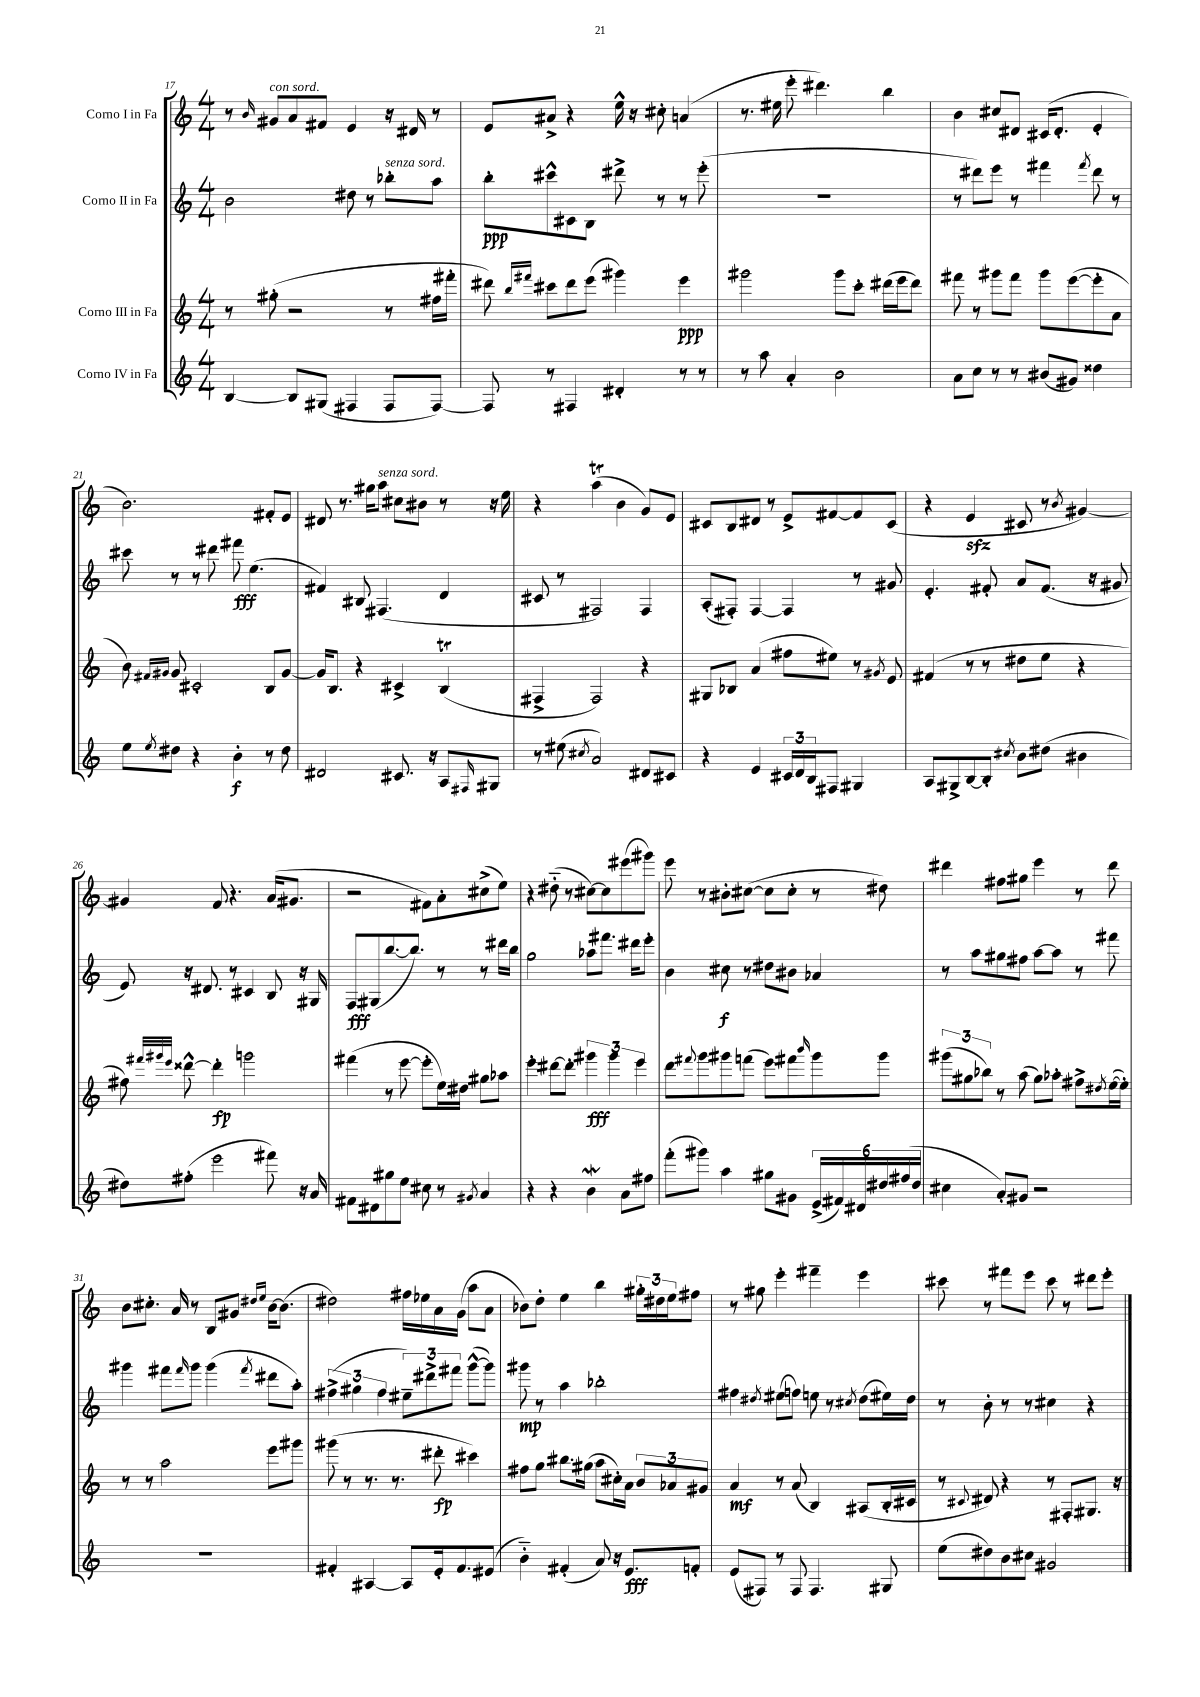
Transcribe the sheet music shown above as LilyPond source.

<<
\new StaffGroup <<
\new Staff = "s0" \with { instrumentName = "Corno I in Fa" } {
    \clef treble \key c \major \numericTimeSignature \time 4/4
    r8 \grace { b'16 } gis'8^\markup { \italic "con sord." } a'8 fis'8 e'4 r16 dis'16 r8 |
    e'8 ais'8-> r4 e''16-^ r16 cis''8-. a'4( |
    r8. eis''16 e'''8-. dis'''4.) b''4 |
    b'4 cis''8 dis'8 cis'16( dis'8.-. e'4-. |
    b'2.) fis'8-. e'8 |
    dis'8 r8. gis''16 a''8^\markup { \italic "senza sord." } cis''8 bis'8 r8 r16 e''16 |
    r4 a''4\trill( b'4 g'8) e'8 |
    cis'8 b8 dis'8 r8 e'8-> fis'8~ fis'8 cis'8( |
    r4 e'4\sfz cis'8 r8 \acciaccatura { b'8 } gis'4~) |
    gis'4 f'8 r4. a'16( gis'8. |
    r2 fis'8) a'8-. cis''8->( e''8) |
    r4 dis''8-_( r8 cis''8~) cis''8 eis'''8( gis'''8) |
    e'''8 r8 bis'8-. cis''8~( cis''8 cis''8-. r8 dis''8) |
    dis'''4 fis''8 gis''8 e'''4 r8 dis'''8 |
    b'8 cis''8.-. a'16 r8 b8 gis'8 \grace { dis''16 e''16 } b'16~ b'8.( |
    dis''2) fis''16 ees''16 a'16 g'16( a''8 a'8 |
    bes'8) d''8-. e''4 b''4 \tuplet 3/2 { gis''16-. dis''16 e''16 } fis''8 |
    r8 gis''8 e'''4-. fis'''4-- e'''4 |
    cis'''8 r8 fis'''8 e'''8 cis'''8 r8 dis'''8 e'''8-. \bar "|." |
}
\new Staff = "s1" \with { instrumentName = "Corno II in Fa" } {
    \clef treble \key c \major \numericTimeSignature \time 4/4
    b'2 dis''8 r8 bes''8-.^\markup { \italic "senza sord." } a''8 |
    b''8-.\ppp cis'''8-^ cis'8 b8 dis'''8-> r8 r8 e'''8-.( |
    R1 |
    r8 dis'''8) e'''8 r8 fis'''4 \acciaccatura { fis'''8 } dis'''8 r8 |
    cis'''8 r8 r8 dis'''8 fis'''8\fff e''4.( |
    fis'4) bis8 fis4.( d'4 |
    cis'8 r8 fis2) fis4 |
    a8-.( fis8-.) fis4~ fis4 r8 gis'8 |
    e'4.-. fis'8-. a'8 fis'8.( r16 gis'8 |
    e'8) r16 dis'8. r8 cis'4 b8 r16 gis16 |
    f8\fff gis8( b''8.~ b''8.) r8 r8 dis'''16 b''16 |
    g''2 aes''8 fis'''8. dis'''16 e'''8-. |
    b'4 cis''8\f r8 dis''8 bis'8 aes'4 |
    r8 a''8 gis''8 fis''8 a''8~ a''8 r8 fis'''8 |
    gis'''4 fis'''8 \grace { fis'''16 } gis'''8 gis'''4( \acciaccatura { fis'''8 } dis'''8 a''8-.) |
    \tuplet 3/2 { fis''4->( gis''4 fis''4 } \tuplet 3/2 { eis''8--) dis'''8-> fis'''8 } g'''8~-^( g'''8) |
    gis'''8\mp r8 a''4 bes''2-. |
    fis''4 \acciaccatura { dis''8 } eis''8( f''8) e''8 r8 \acciaccatura { cis''8 } dis''8( eis''16) dis''16 |
    r8 b'8-. r8 r8 cis''4 r4 \bar "|." |
}
\new Staff = "s2" \with { instrumentName = "Corno III in Fa" } {
    \clef treble \key c \major \numericTimeSignature \time 4/4
    r8 gis''8-.( r2 r8 fis''16 fis'''16-. |
    dis'''8) \grace { b''16 fis'''16 } cis'''8 dis'''8 e'''8( gis'''4) e'''4\ppp |
    gis'''2 gis'''8 c'''8-. dis'''16( e'''16 dis'''8) |
    fis'''8 r8 gis'''8 fis'''8 gis'''8 e'''8~( e'''8-. a'8 |
    b'8) \grace { fis'16 gis'16 } gis'8 cis'2-. b8 gis'8~ |
    gis'16 b8. r4 cis'4-> b4\trill( |
    fis4-> fis2) r4 |
    gis8 bes8 a'4( fis''8 eis''8) r8 \acciaccatura { gis'8 } e'8 |
    fis'4( r8 r8 dis''8 e''8 r4 |
    fis''8) \grace { fis'''32 gis'''32 e'''32 } disis'''8~-^ disis'''4-.\fp g'''2 |
    fis'''4( r8 e'''8~ e'''8-. e''16) dis''16 gis''8 aes''8 |
    e'''4-. dis'''8~ dis'''8-. \tuplet 3/2 { gis'''4\fff gis'''4 e'''4 } |
    d'''8 \appoggiatura { fis'''8 } g'''8 gis'''8 f'''8( e'''8) fis'''8 \grace { b'''16 } gis'''8 gis'''8 |
    \tuplet 3/2 { gis'''8( gis''8 bes''8) } r8 a''8( gis''8) aes''8-. fis''8-> \acciaccatura { dis''8 } e''16~( e''16-.) |
    r8 r8 a''2 e'''8 gis'''8 |
    gis'''8( r8 r8. r8. dis'''8-.\fp cis'''4) |
    fis''8 g''8 bis''8. gis''16( a''8 cis''16-.) a'16 \tuplet 3/2 { b'8 aes'8 gis'8 } |
    a'4\mf r8 a'8( b4) ais8( b16-. cis'16 |
    r8 \appoggiatura { cis'8 } dis'8) r4 r8 fis8-. gis8. r16 \bar "|." |
}
\new Staff = "s3" \with { instrumentName = "Corno IV in Fa" } {
    \clef treble \key c \major \numericTimeSignature \time 4/4
    b4~ b8 gis8( fis4 fis8 fis8~) |
    fis8 r8 fis4 dis'4-. r8 r8 |
    r8 a''8 a'4-. b'2 |
    a'8 c''8 r8 r8 bis'8( gis'8) disis''4 |
    e''8 \acciaccatura { e''8 } dis''8 r4 b'4-.\f r8 dis''8 |
    dis'2 cis'8. r16 a8 \grace { fis16 } gis8 |
    r8 eis''8( \acciaccatura { cis''8 } a'2) dis'8 cis'8 |
    r4 e'4 \tuplet 3/2 { cis'16 d'16 b16 } fis8 gis4 |
    a8 gis8-> b8~ b8-. \acciaccatura { cis''8 } b'8 dis''8( bis'4 |
    dis''8) fis''8-.( e'''2 fis'''8) r16 a'16 |
    fis'8 dis'8 gis''8 e''8 cis''8 r8 \acciaccatura { gis'8 } a'4 |
    r4 r4 b'4\mordent a'8 fis''8 |
    f'''8-.( gis'''8) a''4 gis''8 gis'8 \tuplet 6/4 { e'16->( fis'16) dis'16 dis''16 fis''16( dis''16 } |
    cis''4 a'8-.) gis'8 r2 |
    R1 |
    fis'4-. ais4~ ais8 e'16-. fis'8. eis'8( |
    b'4-_) fis'4-.( a'8) r16 e'8.\fff f'8-. |
    e'8( fis8) r8 fis8 fis4. gis8 |
    e''8( dis''8) b'8 cis''8 gis'2 \bar "|." |
}
>>
>>
\layout { \context { \Score currentBarNumber = #17 } }
